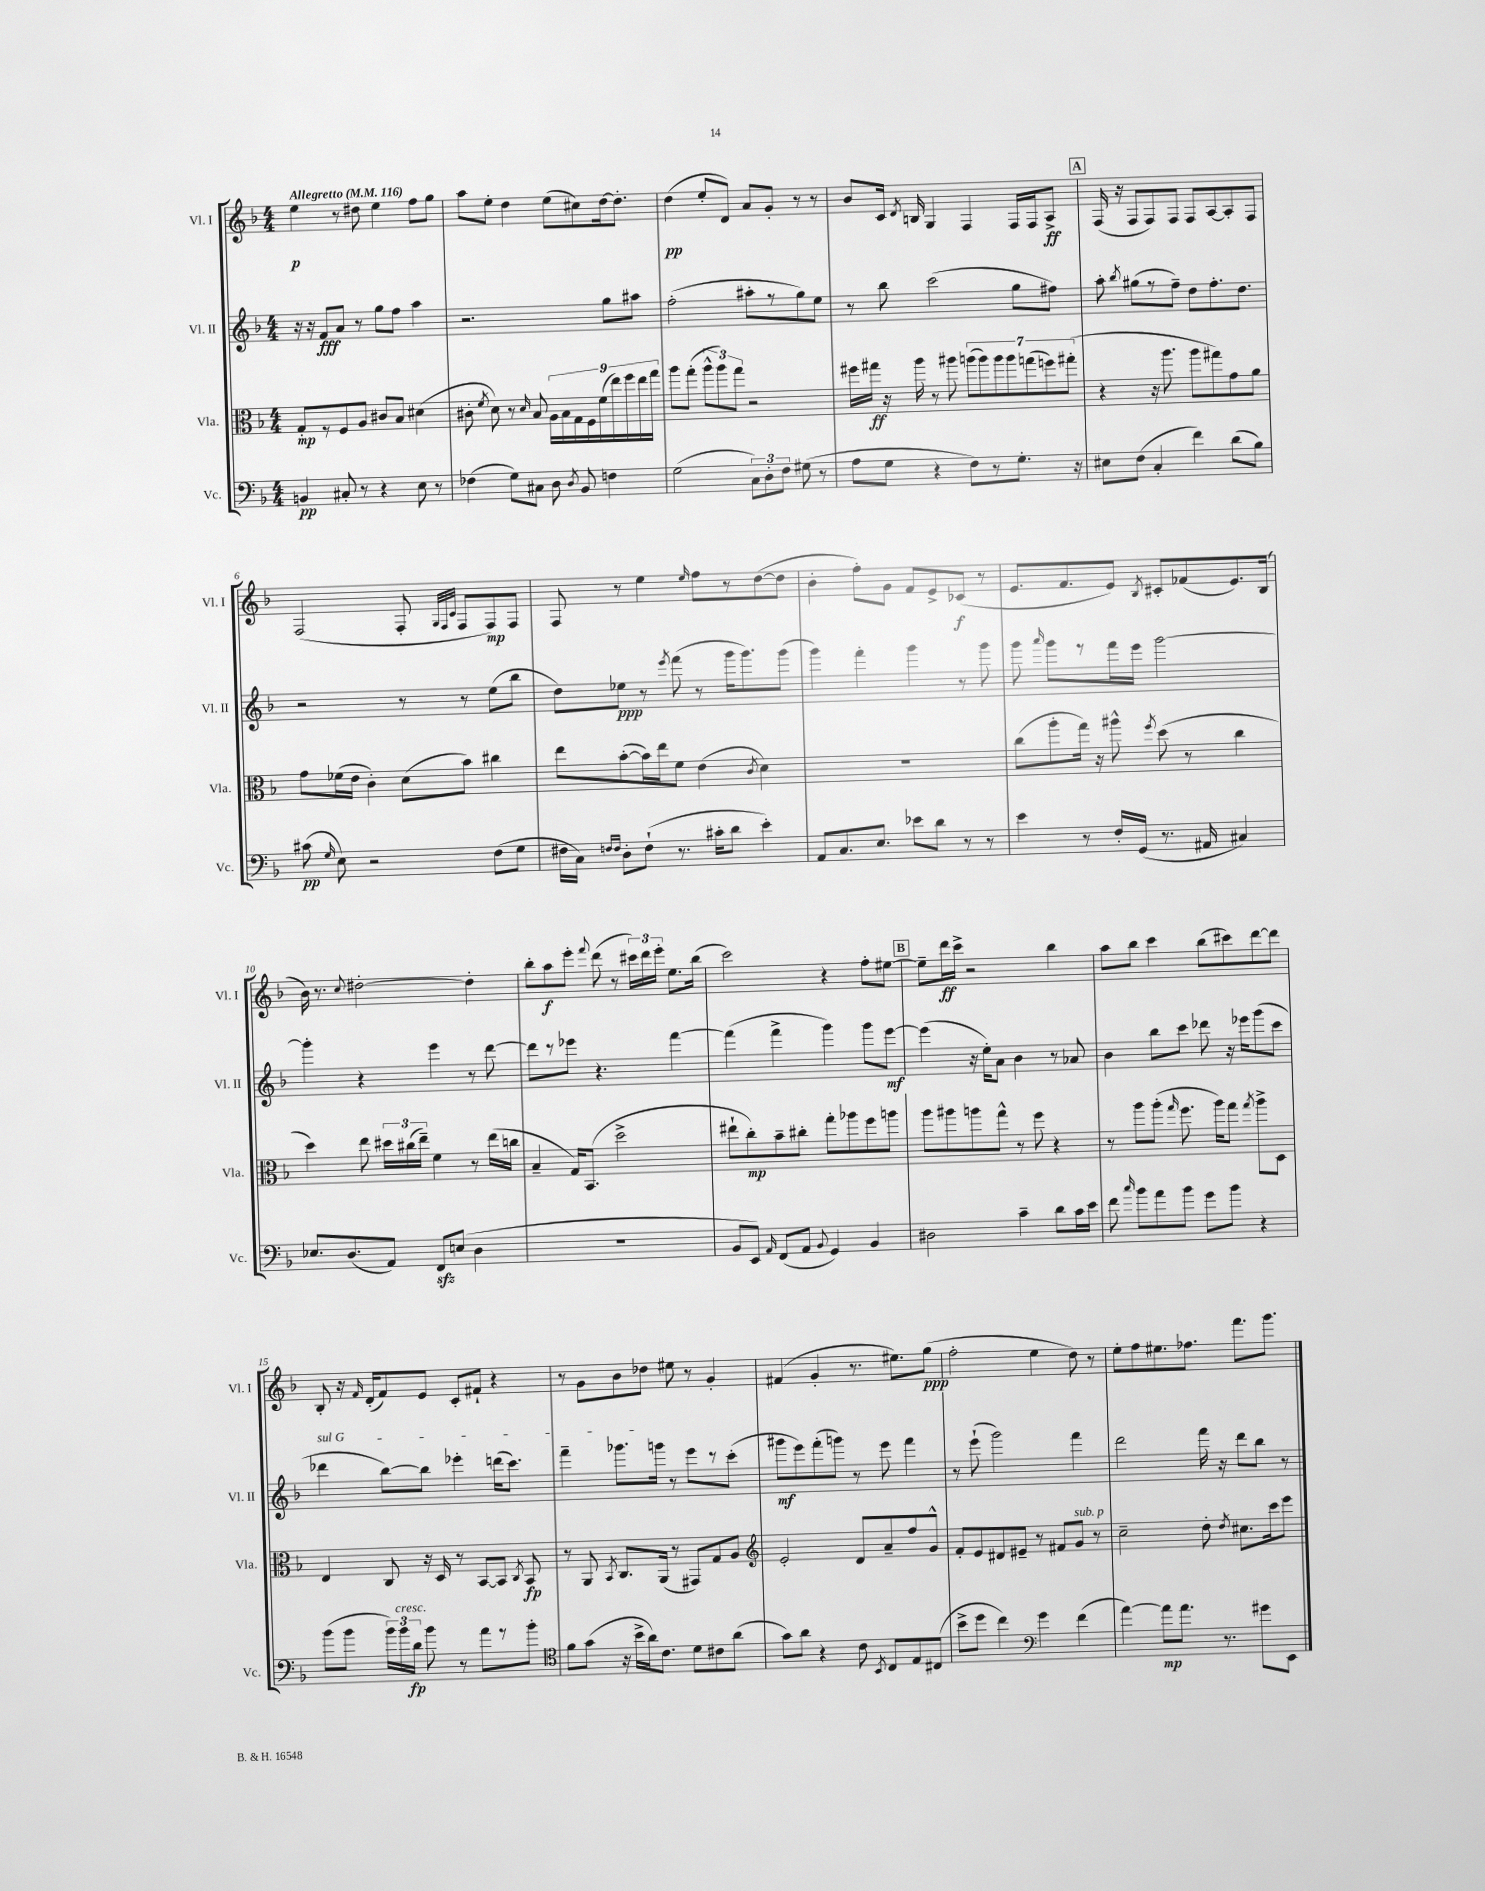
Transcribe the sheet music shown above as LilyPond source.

<<
\new StaffGroup <<
\new Staff = "s0" \with { instrumentName = "Vl. I" shortInstrumentName = "Vl. I" } {
    \clef treble \key f \major \numericTimeSignature \time 4/4 \tempo "Allegretto" 4 = 116
    \autoBeamOff e''4\p r8 dis''8 e''4 f''8[ g''8] |
    a''8[ e''8]-. d''4 e''8[( cis''8) d''16~ d''8.]-. |
    d''4\pp( e''8[-. d'8]) a'8[ g'8]-. r8 r8 |
    bes'8[ c'16] \acciaccatura { d'8 } b16 g4 f4 f16[ f16 a8]->\ff |
    \mark \markup { \box "A" } f16( r16 f8[ f8) f8] f8[ a8~ a8-. f8] |
    f2( f8-. \grace { g32[ f32 c'32] } f8[ f8\mp) f8] |
    f8 r8 e''4 \grace { e''16 } f''8[ r8 d''8~( d''8] |
    bes'4-. f''8[-.) g'8] f'8[ e'8-> ces'8]\f( r8 |
    e'8.[ f'8. e'8]) \acciaccatura { bes8 } cis'8[-. fes'8( e'8.) bes16]( |
    bes'16) r8. \appoggiatura { c''8 } dis''2~-. dis''4-. |
    bes''8[-. a''8\f e'''8]-. \appoggiatura { f'''8 } d'''8( r8 \tuplet 3/2 { cis'''16[) d'''16 e'''16]-. } e''8.[ bes''16]( |
    c'''2) r4 f''8[-. eis''8]~ |
    \mark \markup { \box "B" } eis''8[-- d'''16\ff c'''16]-> r2 bes''4 |
    a''8[ bes''8] c'''4 bes''8[( cis'''8) d'''8~ d'''8] |
    bes8-. r16 \grace { f'16 } d'16[-.( f'8) e'8] c'8[-. fis'8]-! r4 |
    r8 g'8[ bes'8 des''8] eis''8 r8 g'4-. |
    fis'4( g'4-. r8. eis''8.[) g''8]\ppp( |
    f''2-. e''4 d''8) r8 |
    e''8[-. f''8 eis''8. fes''8.] f'''8.[ g'''8.] \bar "|." |
}
\new Staff = "s1" \with { instrumentName = "Vl. II" shortInstrumentName = "Vl. II" } {
    \clef treble \key f \major \numericTimeSignature \time 4/4
    \autoBeamOff r16 r16 f'8[\fff a'8] r8 g''8[ f''8] a''4 |
    r2. g''8[ ais''8] |
    f''2-.( ais''8[-. r8 g''8) e''8] |
    r8 bes''8 c'''2( g''8[ fis''8]) |
    \mark \markup { \box "A" } a''8-. \acciaccatura { bes''8 } gis''8[( r8 f''8]--) d''8[ f''8.-. d''8.] |
    r2 r8 r8 e''8[( bes''8] |
    d''8[) ees''8]\ppp r8 \acciaccatura { e'''8 } f'''8( r8 g'''16[ g'''8.) g'''8]( |
    g'''4) f'''4-. g'''4 r8 g'''8 |
    g'''8 \grace { a'''16 } g'''8[ r8 f'''16 e'''16] g'''2~ |
    g'''4-. r4 e'''4 r8 d'''8~ |
    d'''8[ r8 ees'''8] r4. f'''4~ |
    f'''4( f'''4-> g'''4) g'''8[ e'''8]~\mf |
    \mark \markup { \box "B" } e'''4( r16 e''16[-.) a'8] bes'4 r8 aes'8 |
    bes'4 bes''8[ c'''8] des'''8 r16 ees'''16[ g'''8( c'''8] |
    \once \override TextSpanner.bound-details.left.text = \markup { \italic "sul G" } des'''4\startTextSpan bes''8[~) bes''8] ees'''4-. d'''16[( c'''8.]) |
    f'''4-- ges'''8.[ g'''16]\stopTextSpan r8 e'''8[ r8 c'''8]-.( |
    gis'''8[\mf e'''8) f'''8-.( g'''8]) r8 e'''8 f'''4 |
    r8 e'''8-!( g'''2) f'''4 |
    d'''2 f'''16 r16 d'''8[ bes''8] r8 \bar "|." |
}
\new Staff = "s2" \with { instrumentName = "Vla." shortInstrumentName = "Vla." } {
    \clef alto \key f \major \numericTimeSignature \time 4/4
    \autoBeamOff g8[-.\mp r8 f8 a8] cis'8[ bes8] dis'4( |
    cis'8-. \acciaccatura { f'8 } d'8) r8 \grace { d'16 } bes8 \tuplet 9/8 { a16[ bes16 g16 f16 f'16( e''16) f''16 e''16 g''16] } |
    a''8[ g''8]-.( \tuplet 3/2 { a''8[-^ a''8) g''8] } r2 |
    fis''16[ gis''16]\ff r16 a''16 r8 ais''8 \tuplet 7/4 { a''8[( a''8) a''8 a''8 g''8( f''8) gis''8]-.( } |
    \mark \markup { \box "A" } r4 r16 a''8. a''8[ gis''8) g'8 a'8] |
    g'8[ fes'16( e'16] c'4-.) d'8[( bes'8]) cis''4 |
    e''8[ bes'8~-.( bes'16) e''16 f'8] e'4( \acciaccatura { c'8 } d'4) |
    R1 |
    c''8[( a''8-. g''16]) r16 ais''8-^ \acciaccatura { f''8 } d''8( r8 c''4 |
    d''4) e''8 \tuplet 3/2 { dis''16[ cis''16( e''16]--) } f'4 r8 e''16[( c''16] |
    bes4-- g16[) bes,8.]( d''2-> |
    eis''8[-! c''8-.\mp) bes'8-- cis''8]-. g''8[-. aes''8 f''8 a''8] |
    \mark \markup { \box "B" } a''8[ ais''8 a''8 g''8]-^ r8 f''8 r4 |
    r8 a''8[ a''8]-.( \grace { g''16 } f''8. a''16[) g''8] \acciaccatura { g''8 } a''8[-> d8] |
    e4 c8 r16 d16 r8 bes,8[~ bes,8] \acciaccatura { c8 } bes,8\fp |
    r8 a,8 \acciaccatura { bes,8 } c8.[ a,16]( r8 gis,8[) g8 a8] |
    \clef treble e'2-. d'8[ a'8-- f''8 g'8]-^ |
    f'8[-. e'8 dis'8 eis'8]-- r8 fis'8[ g'8]^\markup { \italic "sub. p" } r8 |
    c''2-- d''8-. \acciaccatura { d''8 } cis''8.[ c'''16 e'''8] \bar "|." |
}
\new Staff = "s3" \with { instrumentName = "Vc." shortInstrumentName = "Vc." } {
    \clef bass \key f \major \numericTimeSignature \time 4/4
    \autoBeamOff b,4\pp cis8-. r8 r4 e8 r8 |
    fes4( g8[) cis8] d8 \acciaccatura { d8 } bes,8 f4 |
    g2( \tuplet 3/2 { c8[) d8-. f8] } gis8( r8 |
    a8[ g8] r4 f8[) r8 g8.]-. r16 |
    \mark \markup { \box "A" } eis8[ f8]( c4-. f'4) d'8[( bes8]) |
    cis'8\pp( \grace { g16 } e8) r2 f8[( g8] |
    fis16[ c16]) \grace { f16[ f16] } d8[-. f8]-!( r8. cis'16[-. d'8] e'4-.) |
    a,8[ c8. e8.] ees'8[ d'8] r8 r8 |
    e'4 r8 f16[-. g,16]( r8. ais,16 cis4) |
    ees8.[ d8.( a,8]) f,8[\sfz e8]( d4 |
    R1 |
    bes,8[ e,8]) \grace { a,16 } f,8[( a,8] \appoggiatura { bes,8 } g,4) bes,4 |
    \mark \markup { \box "B" } dis2 c'4-- d'8[ c'16 e'16] |
    f'8 \grace { c''16 } bes'8[ a'8 bes'8] g'8[ bes'8] r4 |
    bes'8[( bes'8] \tuplet 3/2 { bes'16[) bes'16^\markup { \italic "cresc." } d'16]\fp } bes'8 r8 a'8[ r8 bes'8]-. |
    \clef tenor f'8[ g'8]( r16 bes'16[-> a'16) c'8.] d'8[ cis'8 a'8]( |
    g'8[) a'8] r4 c'8 \acciaccatura { bes,8 } c8[ e8 cis8]( |
    bes'8[-> d''8] c''4) \clef bass g'4 f'4( |
    a'4~) a'8[\mp a'8.] r8. gis'8[ e,8] \bar "|." |
}
>>
>>
